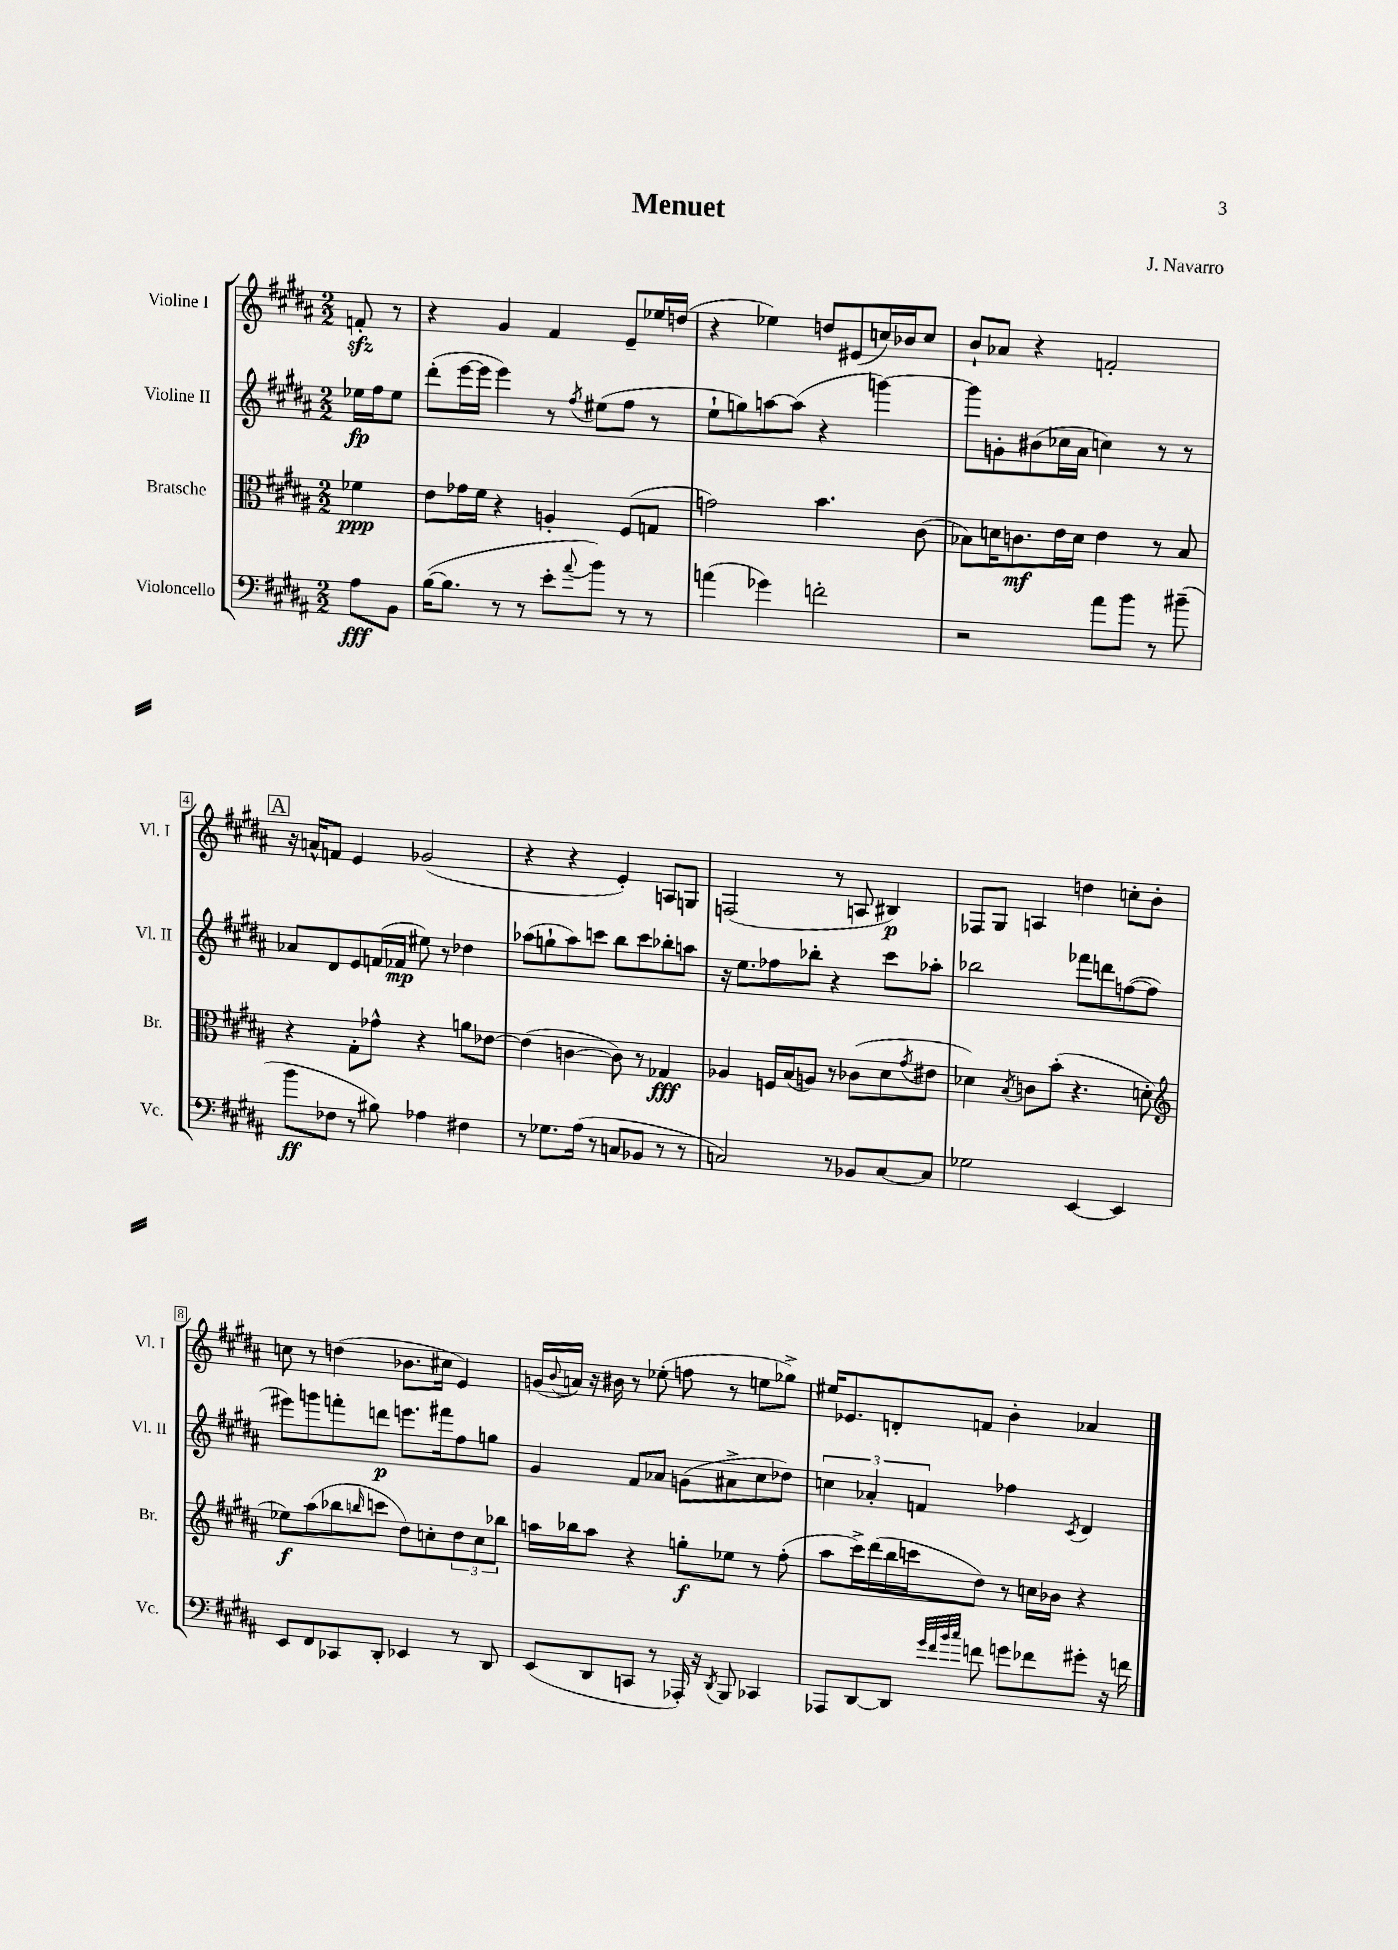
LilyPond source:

\header { title = "Menuet" composer = "J. Navarro" }
<<
\new StaffGroup <<
\new Staff = "s0" \with { instrumentName = "Violine I" shortInstrumentName = "Vl. I" } {
    \clef treble \key b \major \numericTimeSignature \time 2/2 \partial 4
    f'8-.\sfz r8 |
    r4 gis'4 fis'4 e'8-- ees''16 d''16( |
    r4 ees''4) d''8 eis'8( c''16) bes'16 c''8 |
    b'8-! aes'8 r4 f'2-. |
    \mark \markup { \box "A" } r16 a'16-^ f'8 e'4 ges'2( |
    r4 r4 e'4-.) a8 g8 |
    f2( r8 a8 bis4\p) |
    fes8 gis8 a4 d''4 c''8-. b'8-. |
    c''8 r8 d''4( bes'8. cis''16 e'4) |
    g'16( \appoggiatura { b'8 } a'16) r16 bis'16 r8 ees''8-.( f''8 r8 e''8 ges''8->) |
    eis''16 ees'8. d'8-. f'8 b'4-. aes'4 \bar "|." |
}
\new Staff = "s1" \with { instrumentName = "Violine II" shortInstrumentName = "Vl. II" } {
    \clef treble \key b \major \numericTimeSignature \time 2/2 \partial 4
    ees''16\fp fis''16 ees''8 |
    dis'''8-.( e'''16~ e'''16 e'''4) r8 \acciaccatura { fis''8 } eis''8( fis''8 r8 |
    e''8-! g''8) a''8~ a''8( r4 g'''4~) |
    g'''8 g'8-. bis'8( ces''16 ais'16 c''4) r8 r8 |
    \mark \markup { \box "A" } aes'8 dis'8 e'8 f'16( fes'16\mp eis''8) r8 des''4 |
    aes''8( g''8-! aes''8) c'''8 b''8 c'''8 bes''8-. a''8 |
    r16 e''8. fes''8 bes''8-. r4 cis'''8 aes''8-. |
    bes''2 fes'''8 d'''8 f''8~( f''8 |
    eis'''8) g'''8 f'''8-. d'''8\p e'''8. fis'''16 fis''8 g''8 |
    gis'4 fis'8 aes'8 g'8( ais'8-> cis''8 des''8) |
    \tuplet 3/2 { c''4 aes'4-. f'4 } fes''4 \acciaccatura { cis'8 } dis'4 \bar "|." |
}
\new Staff = "s2" \with { instrumentName = "Bratsche" shortInstrumentName = "Br." } {
    \clef alto \key b \major \numericTimeSignature \time 2/2 \partial 4
    fes'4\ppp |
    e'8 ges'16 fis'16 r4 a4-. fis8( g8 |
    g'2) b'4. cis'8( |
    bes8) d'16 c'8.\mf e'16 d'16 e'4 r8 bes8 |
    \mark \markup { \box "A" } r4 gis8-. ges'8-^ r4 a'8 ees'8~ |
    ees'4( c'4~ c'8) r8 ges4\fff |
    aes4 f16 b16( a8) r8 ces'8( dis'8 \acciaccatura { gis'8 } eis'8 |
    des'4) \acciaccatura { b8 } c'8 b'8-.( r4. d'8-. |
    \clef treble ees''8\f) ais''8( bes''8 \grace { b''16 } c'''8 dis''8) c''8-. \tuplet 3/2 { dis''8 c''8 bes''8 } |
    a''16 bes''16 a''8 r4 g''8-.\f ees''8 r8 fis''8-.( |
    ais''8 cis'''16->) dis'''16( b''16 c'''16 dis''8) r8 c''16 bes'16 r4 \bar "|." |
}
\new Staff = "s3" \with { instrumentName = "Violoncello" shortInstrumentName = "Vc." } {
    \clef bass \key b \major \numericTimeSignature \time 2/2 \partial 4
    ais8\fff b,8 |
    b16~( b8. r8 r8 e'8-. \appoggiatura { ais'8 } b'8) r8 r8 |
    a'4( ges'4) f'2-. |
    r2 ais'8 b'8 r8 bis'8--( |
    \mark \markup { \box "A" } b'8\ff fes8 r8 bis8) aes4 fis4 |
    r8 ges8. ais16( r8 c8 bes,8 r8 r8 |
    c2) r8 bes,8 c8~ c8 |
    ges2 e,4~ e,4 |
    e,8 fis,8 ces,8 dis,8-. ees,4 r8 dis,8 |
    e,8( dis,8 c,8 r8 aes,,16-.) r16 \acciaccatura { dis,8 } b,,8 ces,4 |
    aes,,8 dis,8~ dis,8 \grace { gis'32 fis'32 b'32 cis''32 } f'8 g'8 fes'8 gis'8-. r16 f'16 \bar "|." |
}
>>
>>
\layout { \context { \Score \override BarNumber.stencil = #(make-stencil-boxer 0.1 0.3 ly:text-interface::print) } }
